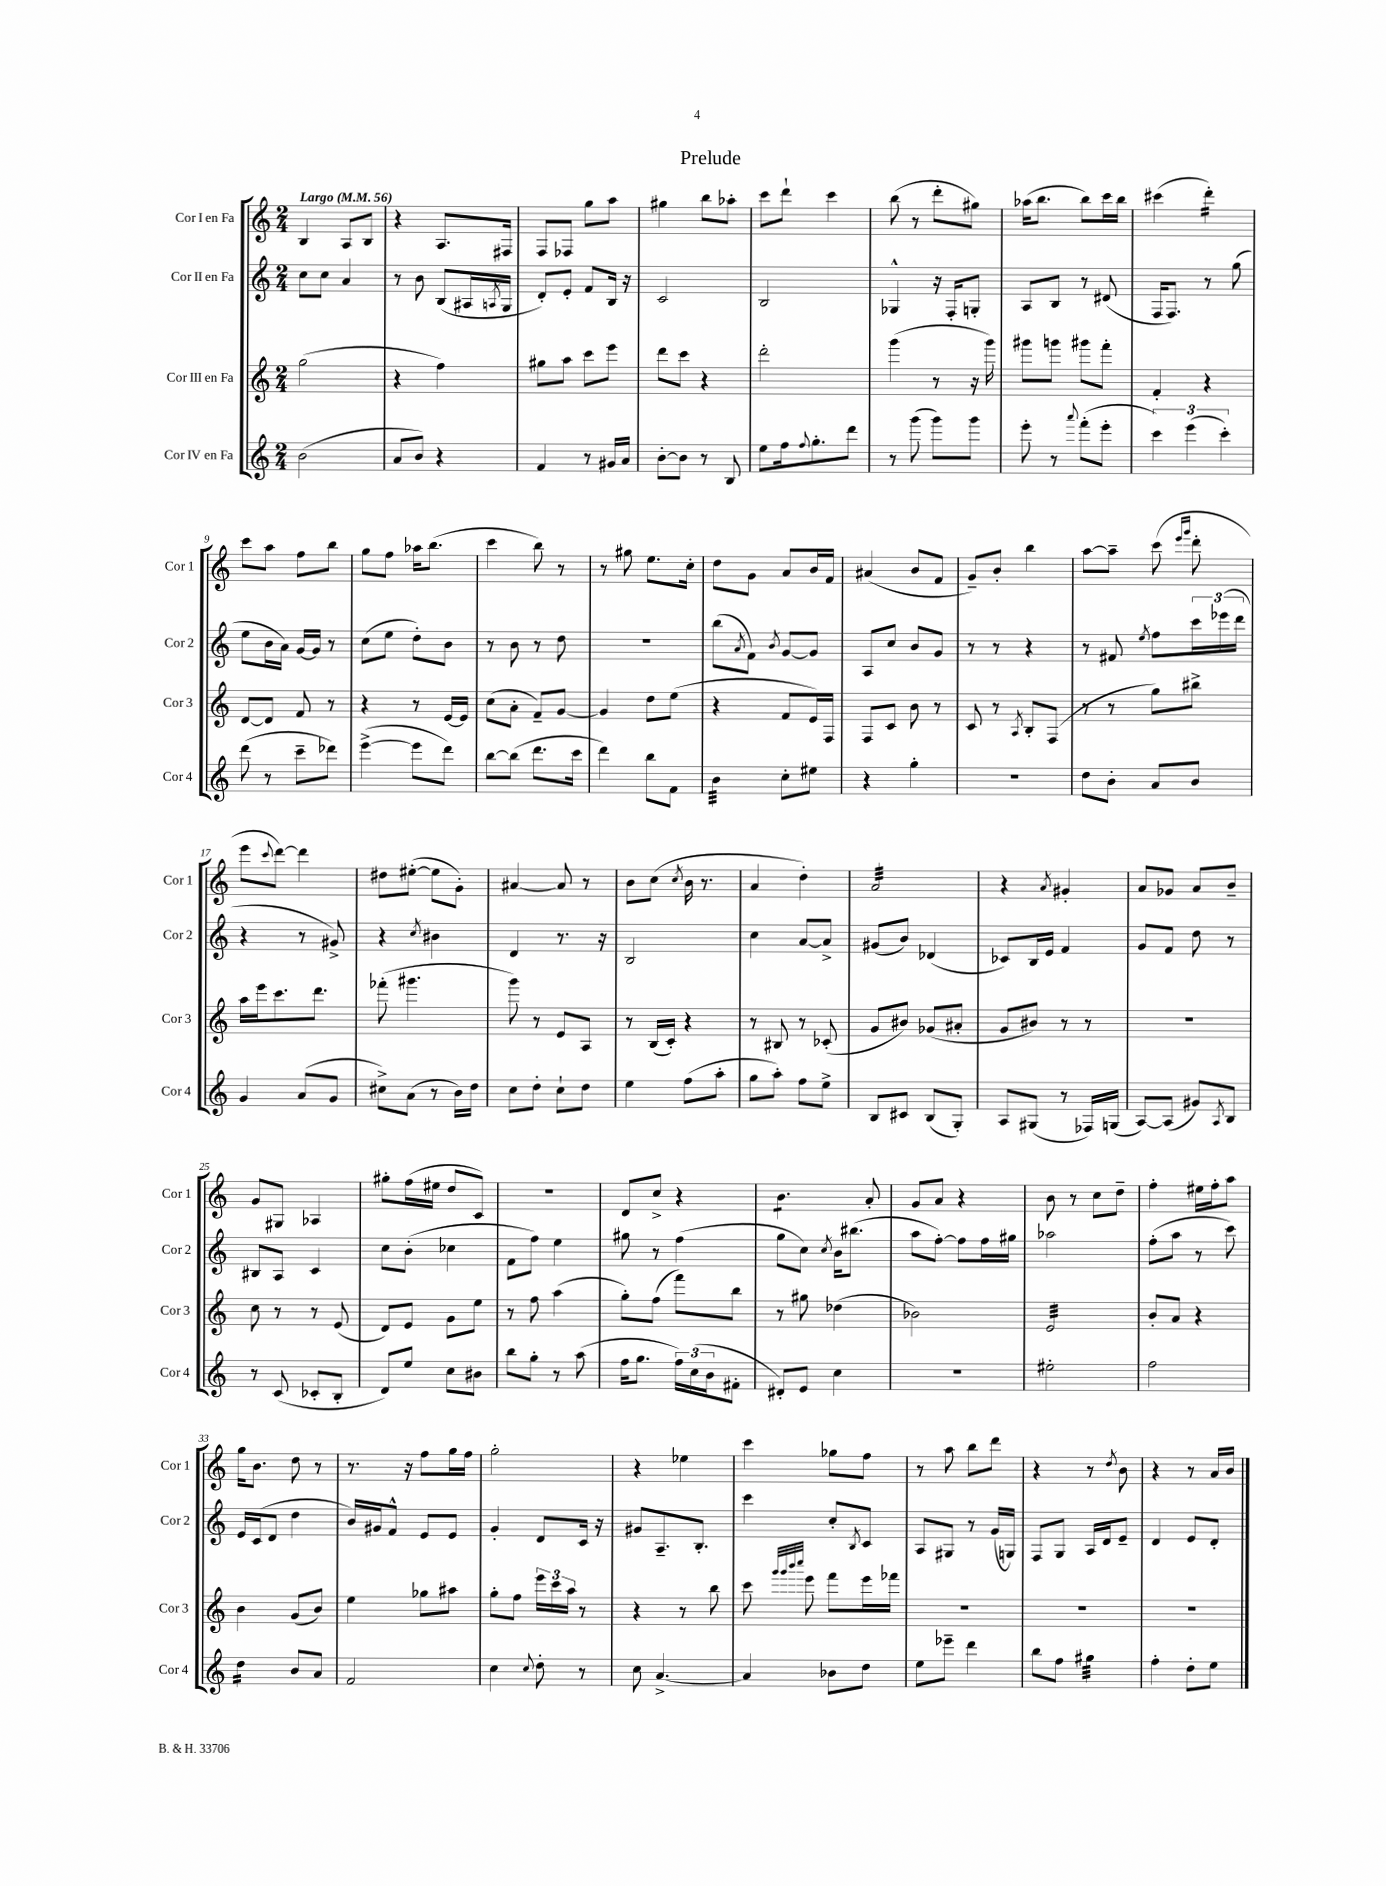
\header { title = "Prelude" }
<<
\new StaffGroup <<
\new Staff = "s0" \with { instrumentName = "Cor I en Fa" shortInstrumentName = "Cor 1" } {
    \clef treble \key c \major \numericTimeSignature \time 2/4 \tempo "Largo" 4 = 56
    b4 a8 b8 |
    r4 a8. fis16 |
    f8 fes8 g''8 a''8 |
    gis''4 b''8 aes''8-. |
    c'''8 d'''8-! c'''4 |
    b''8( r8 d'''8-. gis''8) |
    aes''16( b''8. b''8) c'''16 b''16 |
    cis'''4( d'''4:16-.) |
    c'''8 a''8 f''8 b''8 |
    g''8 f''8 aes''16 b''8.( |
    c'''4 b''8) r8 |
    r8 gis''8 e''8. c''16-. |
    d''8 g'8 a'8 b'16 f'16 |
    ais'4( b'8 f'8 |
    g'8--) b'8-. b''4 |
    a''8~ a''8-- c'''8( \grace { e'''16 g'''16 } d'''8-. |
    e'''8 \appoggiatura { c'''8 } d'''8~) d'''4 |
    dis''8 eis''8~-.( eis''8 g'8-.) |
    ais'4~ ais'8 r8 |
    b'8 c''8( \acciaccatura { c''8 } b'16 r8. |
    a'4 d''4-.) |
    a'2:32 |
    r4 \acciaccatura { a'8 } gis'4-. |
    a'8 ges'8 a'8 b'8-- |
    g'8 gis8 aes4 |
    gis''8-. f''16( eis''16 d''8 c'8) |
    r2 |
    d'8 c''8-> r4 |
    b'4.:8 a'8-. |
    g'8 a'8 r4 |
    b'8 r8 c''8 d''8-- |
    f''4-. eis''16 f''16-. a''8 |
    g''16 b'8. d''8 r8 |
    r8. r16 f''8 g''16 f''16 |
    g''2-. |
    r4 ees''4 |
    c'''4 ges''8 f''8 |
    r8 a''8 b''8 d'''8 |
    r4 r8 \acciaccatura { d''8 } b'8 |
    r4 r8 a'16 b'16 \bar "|." |
}
\new Staff = "s1" \with { instrumentName = "Cor II en Fa" shortInstrumentName = "Cor 2" } {
    \clef treble \key c \major \numericTimeSignature \time 2/4
    c''8 c''8 a'4 |
    r8 b'8 b8( ais16 \acciaccatura { a8 } g16 |
    d'8-.) e'8-. f'8 b16 r16 |
    c'2 |
    b2 |
    ges4-^ r16 f16-. g8-. |
    a8 b8 r8 dis'8( |
    f16 f8.) r8 g''8( |
    e''8 b'16 a'16) g'16~ g'16 r8 |
    c''8( e''8 d''8-.) b'8 |
    r8 b'8 r8 d''8 |
    R2 |
    b''8( \acciaccatura { a'8 } f'8) \acciaccatura { b'8 } g'8~ g'8 |
    a8 c''8 b'8 g'8 |
    r8 r8 r4 |
    r8 fis'8 \acciaccatura { e''8 } f''8 \tuplet 3/2 { c'''16 ees'''16( d'''16 } |
    r4 r8 gis'8->) |
    r4 \acciaccatura { c''8 } bis'4 |
    d'4 r8. r16 |
    b2 |
    c''4 a'8~ a'8-> |
    gis'8( b'8) des'4( |
    ces'8) b16 e'16 f'4 |
    g'8 f'8 d''8 r8 |
    bis8 a8 c'4 |
    c''8 b'8-.( ces''4 |
    f'8 f''8) e''4 |
    gis''8 r8 f''4( |
    g''8 c''8) \acciaccatura { c''8 } b'16 bis''8.( |
    a''8 f''8~-.) f''8 f''16 gis''16 |
    aes''2 |
    f''8-.( a''8 r8 c'''8) |
    e'16 c'16( d'8 d''4 |
    b'16) gis'16 f'8-^ e'8 e'8 |
    g'4-. d'8 c'16 r16 |
    gis'8 a8.-- b8.-. |
    c'''4 c''8-. \acciaccatura { b8 } c'8 |
    a8 gis8 r8 g'16( g16) |
    f8 g8 a16 d'16 e'8-- |
    d'4 e'8 d'8-. \bar "|." |
}
\new Staff = "s2" \with { instrumentName = "Cor III en Fa" shortInstrumentName = "Cor 3" } {
    \clef treble \key c \major \numericTimeSignature \time 2/4
    g''2( |
    r4 f''4) |
    gis''8 a''8 c'''8 e'''8 |
    d'''8 c'''8 r4 |
    d'''2-. |
    g'''4( r8 r16 g'''16) |
    gis'''8 g'''8 gis'''8 f'''8-. |
    f'4-. r4 |
    d'8~ d'8 f'8 r8 |
    r4 r8 e'16~ e'16 |
    c''8( a'8-. f'8--) g'8~ |
    g'4 d''8 e''8( |
    r4 f'8 e'16) f16 |
    f8 c'8 b'8 r8 |
    c'8 r8 \acciaccatura { a8 } b8-. f8( |
    r8 r8 g''8) bis''8-> |
    a''16 e'''16 c'''8. d'''8. |
    fes'''8-.( gis'''4. |
    g'''8) r8 e'8 a8 |
    r8 b16( c'16-.) r4 |
    r8 bis8 r8 ces'8-.( |
    g'8 bis'8) ges'8( ais'8-. |
    g'8 bis'8) r8 r8 |
    R2 |
    c''8 r8 r8 e'8( |
    d'8) e'8 g'8 e''8 |
    r8 f''8 a''4( |
    g''8-.) f''8( f'''8) b''8 |
    r8 gis''8 des''4( |
    bes'2) |
    e'2:32 |
    b'8-. a'8 r4 |
    b'4 g'8( b'8) |
    e''4 ges''8 ais''8 |
    g''8-. f''8 \tuplet 3/2 { e'''16 c'''16 a''16 } r8 |
    r4 r8 b''8 |
    c'''8 \grace { g'''32 g'''32 b'''32 c''''32 } e'''8 f'''8 e'''16 fes'''16 |
    R2 |
    R2 |
    R2 \bar "|." |
}
\new Staff = "s3" \with { instrumentName = "Cor IV en Fa" shortInstrumentName = "Cor 4" } {
    \clef treble \key c \major \numericTimeSignature \time 2/4
    b'2( |
    a'8 b'8) r4 |
    f'4 r8 gis'16 a'16 |
    b'8~-. b'8 r8 b8 |
    e''8 f''16 \appoggiatura { f''8 } g''8.-. d'''8 |
    r8 g'''8( g'''8) g'''8 |
    e'''8-. r8 \appoggiatura { a'''8 } f'''8-.( e'''8-. |
    \tuplet 3/2 { c'''4) e'''4( c'''4-.) } |
    d'''8( r8 c'''8-- des'''8) |
    e'''4~->( e'''8 d'''8) |
    b''8~ b''8( d'''8. c'''16 |
    d'''4) b''8 f'8 |
    b'4:32 c''8-. eis''8 |
    r4 g''4-. |
    r2 |
    d''8 b'8-. a'8 b'8 |
    g'4 a'8( g'8 |
    cis''8->) a'8( r8 b'16) d''16 |
    c''8 d''8-. c''8-! d''8 |
    e''4 f''8( a''8-. |
    g''8 a''8-.) f''8 e''8-> |
    b8 cis'8 b8( g8-.) |
    a8 gis8( r8 fes16) g16( |
    a8~) a8( gis'8) \acciaccatura { a8 } b8 |
    r8 c'8( ces'8-. b8-. |
    d'8) e''8 c''8 bis'8 |
    b''8 g''8-. r8 a''8( |
    f''16 g''8. \tuplet 3/2 { f''16) c''16( b'16 } fis'8-. |
    dis'8-.) e'8 c''4 |
    r2 |
    eis''2-. |
    f''2 |
    d''4:16 b'8 a'8 |
    f'2 |
    c''4 \appoggiatura { c''8 } d''8-. r8 |
    c''8 a'4.~-> |
    a'4 bes'8 d''8 |
    e''8 ees'''8-- d'''4 |
    b''8 f''8 gis''4:32 |
    f''4-. d''8-. e''8 \bar "|." |
}
>>
>>
